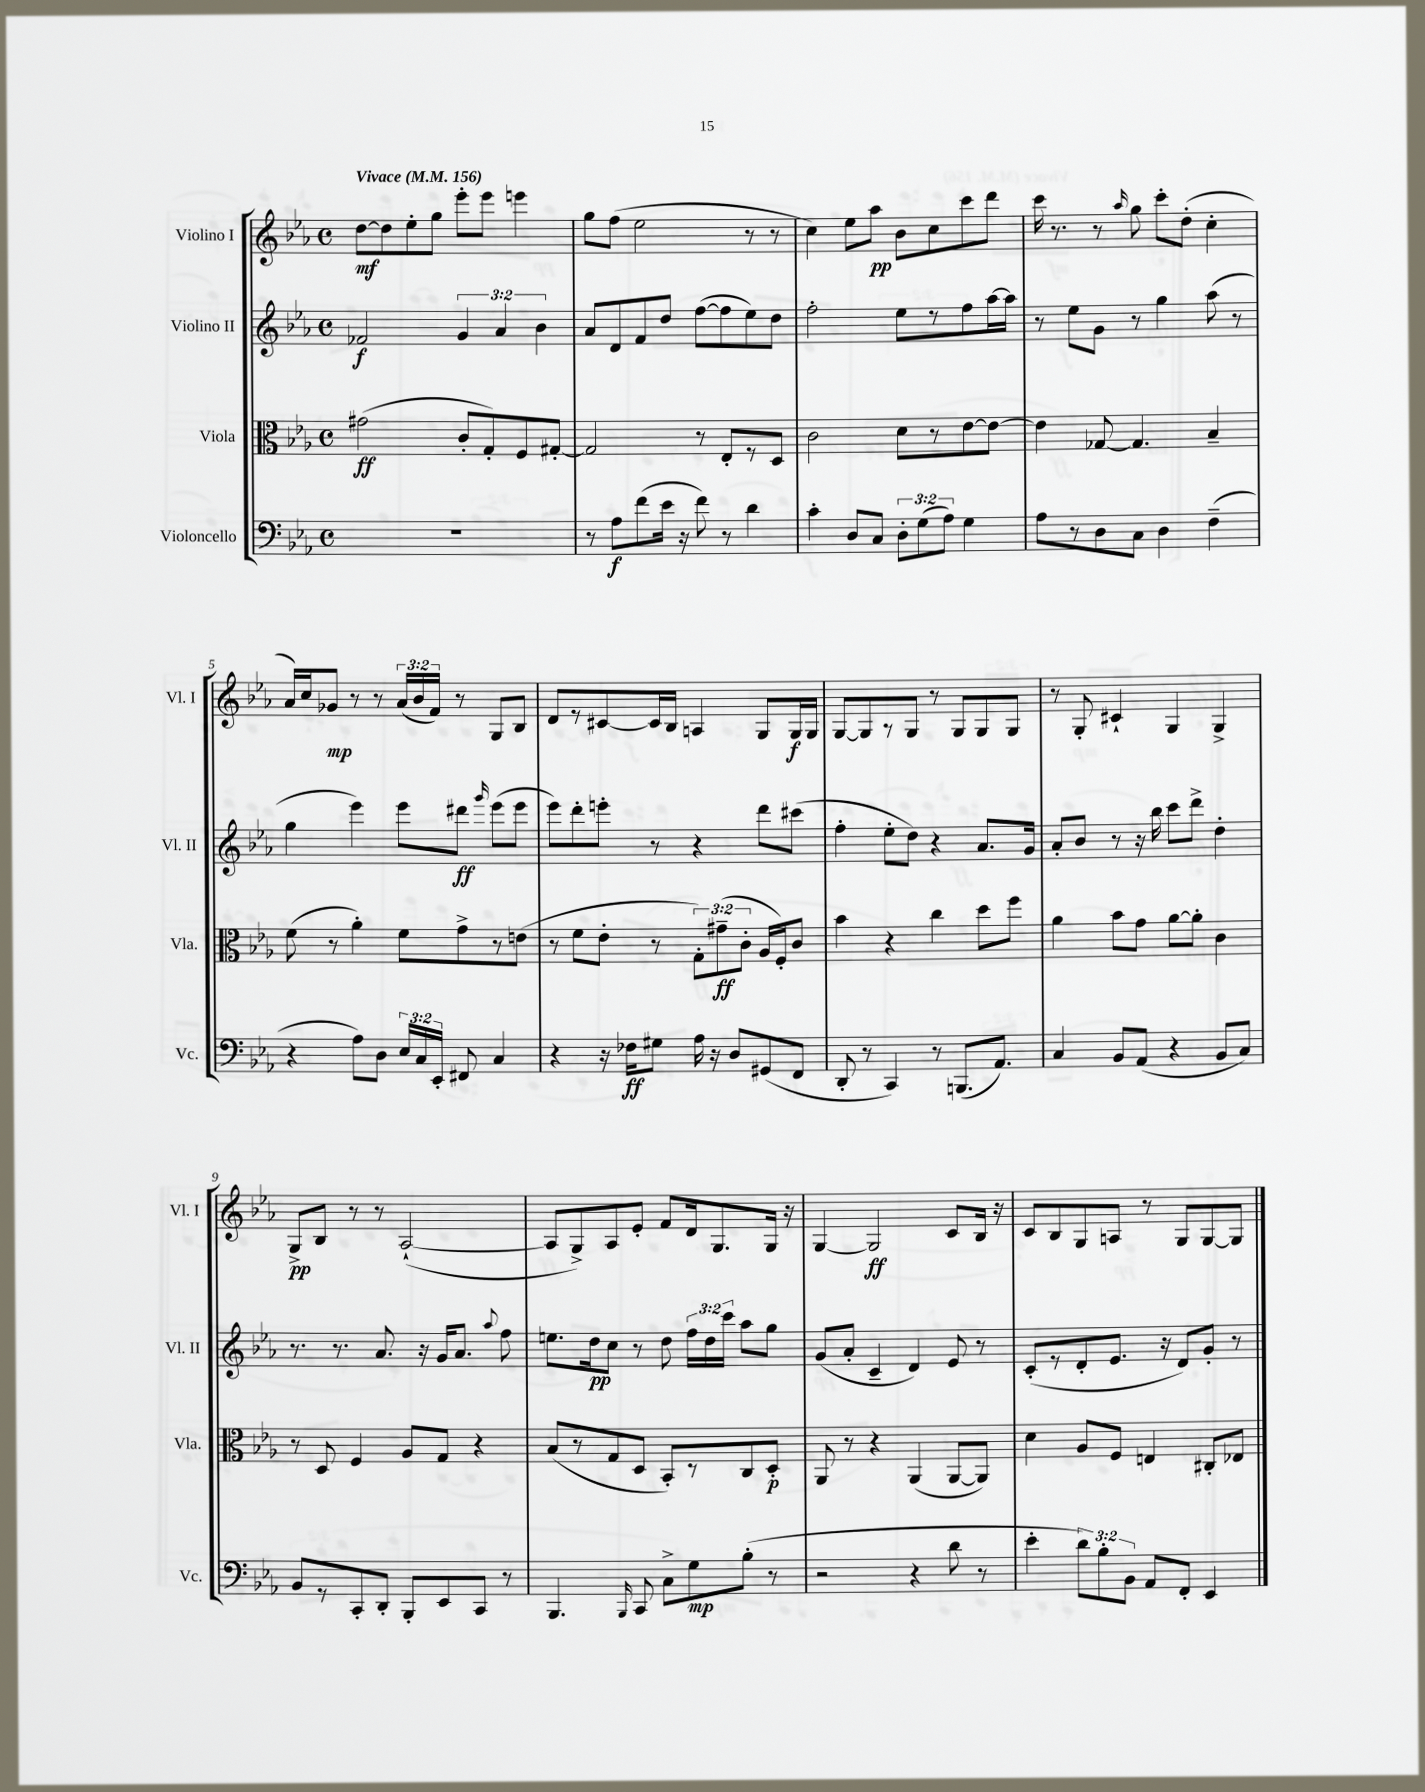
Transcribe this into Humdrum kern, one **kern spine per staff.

**kern	**dynam	**kern	**dynam	**kern	**dynam	**kern	**dynam
*part4	*part4	*part3	*part3	*part2	*part2	*part1	*part1
*staff4	*staff4	*staff3	*staff3	*staff2	*staff2	*staff1	*staff1
*I"Violoncello	*	*I"Viola	*	*I"Violino II	*	*I"Violino I	*
*I'Vc.	*	*I'Vla.	*	*I'Vl. II	*	*I'Vl. I	*
*clefF4	*	*clefC3	*	*clefG2	*	*clefG2	*
*k[b-e-a-]	*	*k[b-e-a-]	*	*k[b-e-a-]	*	*k[b-e-a-]	*
*M4/4	*	*M4/4	*	*M4/4	*	*M4/4	*
*met(c)	*	*met(c)	*	*met(c)	*	*met(c)	*
*MM156	*	*MM156	*	*MM156	*	*MM156	*
=1	=1	=1	=1	=1	=1	=1	=1
!	!	!	!	!	!	!LO:TX:a:B:t=Vivace	!
1r	.	(2g#X\	ff	2f-X/	f	[8dd\L	mf
.	.	.	.	.	.	8dd\]	.
.	.	.	.	.	.	8ee-'\	.
.	.	.	.	.	.	8gg\J	.
.	.	8c'/L	.	6g/	.	8eee-'\L	.
.	.	8G'/)	.	.	.	8eee-\J	.
.	.	.	.	6a-/	.	.	.
.	.	8F/	.	.	.	4eeen\	.
.	.	.	.	6b-\	.	.	.
.	.	[8G#X'/J	.	.	.	.	.
=2	=2	=2	=2	=2	=2	=2	=2
8r	.	2G#/]	.	8a-/L	.	8gg\L	.
8A-\L	f	.	.	8d/	.	(8ff\J	.
(8f\	.	.	.	8f/	.	2ee-\	.
16e-\Jk	.	.	.	8dd/J	.	.	.
16r	.	.	.	.	.	.	.
8f\)	.	8r	.	([8ff\L	.	.	.
8r	.	8E-'/L	.	8ff\]	.	.	.
4d\	.	8r	.	8ee-\)	.	8r	.
.	.	8D/J	.	8dd\J	.	8r	.
=3	=3	=3	=3	=3	=3	=3	=3
4c'\	.	2c\	.	2ff'\	.	4cc\)	.
8D/L	.	.	.	.	.	8ee-\L	.
8C/J	.	.	.	.	.	8aa-\J	pp
12D'\L	.	8d\L	.	8ee-\L	.	8b-\L	.
(12G\	.	.	.	.	.	.	.
.	.	8r	.	8r	.	8cc\	.
12A-\J)	.	.	.	.	.	.	.
4G\	.	[8e-\	.	8ff\	.	8ccc\	.
.	.	8e-\J_	.	[16aa-\L	.	8ddd\J	.
.	.	.	.	16aa-\JJ]	.	.	.
=4	=4	=4	=4	=4	=4	=4	=4
8A-\L	.	4e-\]	.	8r	.	16ccc\	.
.	.	.	.	.	.	8.r	.
8r	.	.	.	8ee-\L	.	.	.
8D\	.	[8G-X/	.	8g\J	.	8r	.
.	.	.	.	.	.	16qqaa-/	.
8C\J	.	4.G-/]	.	8r	.	8gg\	.
4D\	.	.	.	4gg\	.	8ccc'\L	.
.	.	.	.	.	.	(8dd'\J	.
(4F~\	.	4B-~/	.	(8aa-\	.	4cc'\	.
.	.	.	.	8r	.	.	.
!!LO:LB:g=z
=5	=5	=5	=5	=5	=5	=5	=5
4r	.	(8f\	.	4gg\	.	16a-/LL)	.
.	.	.	.	.	.	16cc/J	.
.	.	8r	.	.	.	8g-X/J	mp
8A-\L)	.	4a-'\)	.	4eee-\)	.	8r	.
8D\J	.	.	.	.	.	8r	.
24E-/LL	.	8f\L	.	8eee-\L	.	(24a-/LL	.
24C/	.	.	.	.	.	24b-/	.
24EE-'/JJ	.	.	.	.	.	24f/JJ)	.
8FF#X/	.	8g^\	.	8ddd#X\J	ff	8r	.
.	.	.	.	16qqggg/	.	.	.
4C/	.	8r	.	(8eee-\L	.	8G/L	.
.	.	(8en\J	.	8eee-\J	.	8B-/J	.
=6	=6	=6	=6	=6	=6	=6	=6
4r	.	8r	.	8eee-\L)	.	8d/L	.
.	.	8f\L	.	8ddd'\	.	8r	.
16r	.	8e-'\J	.	8eeen'\J	.	[8c#X/	.
16F-X\KL	ff	.	.	.	.	.	.
8G#X\J	.	8r	.	8r	.	16c#/L]	.
.	.	.	.	.	.	16B-/JJ	.
16A-\	.	12G'\L)	.	4r	.	4An/	.
16r	.	.	.	.	.	.	.
.	.	(12g#X~\	ff	.	.	.	.
8D/L	.	.	.	.	.	.	.
.	.	12c'\J	.	.	.	.	.
(8GG#X/	.	16A-/LL	.	8ddd\L	.	8G/L	.
.	.	16F'/J)	.	.	.	.	.
8FF/J	.	8c/J	.	(8ccc#X\J	.	16G/L	f
.	.	.	.	.	.	16G/JJ	.
=7	=7	=7	=7	=7	=7	=7	=7
8DD'/	.	4b-\	.	4ff'\	.	[8G/L	.
8r	.	.	.	.	.	8G/]	.
4CC/)	.	4r	.	8ee-'\L	.	8r	.
.	.	.	.	8dd\J)	.	8G/J	.
8r	.	4cc\	.	4r	.	8r	.
(8.BBBn/L	.	.	.	.	.	8G/L	.
.	.	8dd\L	.	8.a-/L	.	8G/	.
8.AA-/J)	.	.	.	.	.	.	.
.	.	8ff\J	.	.	.	8G/J	.
.	.	.	.	16g/Jk	.	.	.
=8	=8	=8	=8	=8	=8	=8	=8
4C/	.	4a-\	.	8a-'/L	.	8r	.
.	.	.	.	8b-/J	.	8G'/	.
8BB-/L	.	8b-\L	.	8r	.	4c#X`/	.
(8AA-/J	.	8g\J	.	16r	.	.	.
.	.	.	.	16bb-\	.	.	.
4r	.	[8a-\L	.	8ccc\L	.	4G/	.
.	.	8a-'\J]	.	8ddd^\J	.	.	.
8BB-/L	.	4c\	.	4dd'\	.	4G^/	.
8C/J)	.	.	.	.	.	.	.
!!LO:LB:g=z
=9	=9	=9	=9	=9	=9	=9	=9
8BB-/L	.	8r	.	8.r	.	8G^/L	pp
8r	.	8D/	.	.	.	8B-/J	.
.	.	.	.	8.r	.	.	.
8CC'/	.	4F/	.	.	.	8r	.
8DD'/J	.	.	.	8.a-/	.	8r	.
8BBB-'/L	.	8A-/L	.	.	.	([2A-`/	.
.	.	.	.	16r	.	.	.
8EE-/	.	8G/J	.	16g/KL	.	.	.
.	.	.	.	8.a-/J	.	.	.
8CC/J	.	4r	.	.	.	.	.
.	.	.	.	8qqaa-/	.	.	.
8r	.	.	.	8ff\	.	.	.
=10	=10	=10	=10	=10	=10	=10	=10
4.BBB-/	.	(8B-/L	.	8.een\L	.	8A-/L]	.
.	.	8r	.	.	.	8G^/)	.
.	.	.	.	16dd\k	pp	.	.
.	.	8G/	.	8cc\J	.	8A-/	.
16qqBBB-/	.	.	.	.	.	.	.
8CC/	.	8D/J	.	8r	.	8e-'/J	.
8C^\L	.	8BB-'/L)	.	8dd\	.	8f/L	.
8G\	mp	8r	.	24ff\LL	.	16d/k	.
.	.	.	.	24dd\	.	.	.
.	.	.	.	.	.	8.G/	.
.	.	.	.	24ccc\JJ	.	.	.
(8B-'\J	.	8C/	.	8aa-\L	.	.	.
8r	.	8D'/J	p	8gg\J	.	16G/Jk	.
.	.	.	.	.	.	16r	.
=11	=11	=11	=11	=11	=11	=11	=11
2r	.	8AA-/	.	(8g/L	.	[4G/	.
.	.	8r	.	8a-'/J	.	.	.
.	.	4r	.	4c~/	.	2G/]	ff
4r	.	(4AA-/	.	4d/)	.	.	.
8d\	.	[8AA-/L	.	8e-/	.	8c/L	.
8r	.	8AA-/J])	.	8r	.	16B-/Jk	.
.	.	.	.	.	.	16r	.
=12	=12	=12	=12	=12	=12	=12	=12
4e-'\	.	4d\	.	(8c'/L	.	8c/L	.
.	.	.	.	8r	.	8B-/	.
12d\L)	.	8A-/L	.	8d'/	.	8G/	.
12B-'\	.	.	.	.	.	.	.
.	.	8F/J	.	8.e-/J	.	8An/J	.
12BB-\J	.	.	.	.	.	.	.
8AA-/L	.	4En/	.	.	.	8r	.
.	.	.	.	16r	.	.	.
8FF'/J	.	.	.	8d/L)	.	8G/L	.
4EE-/	.	8C#X'/L	.	8g'/J	.	[8G/	.
.	.	8E-X/J	.	8r	.	8G/J]	.
==	==	==	==	==	==	==	==
*-	*-	*-	*-	*-	*-	*-	*-
